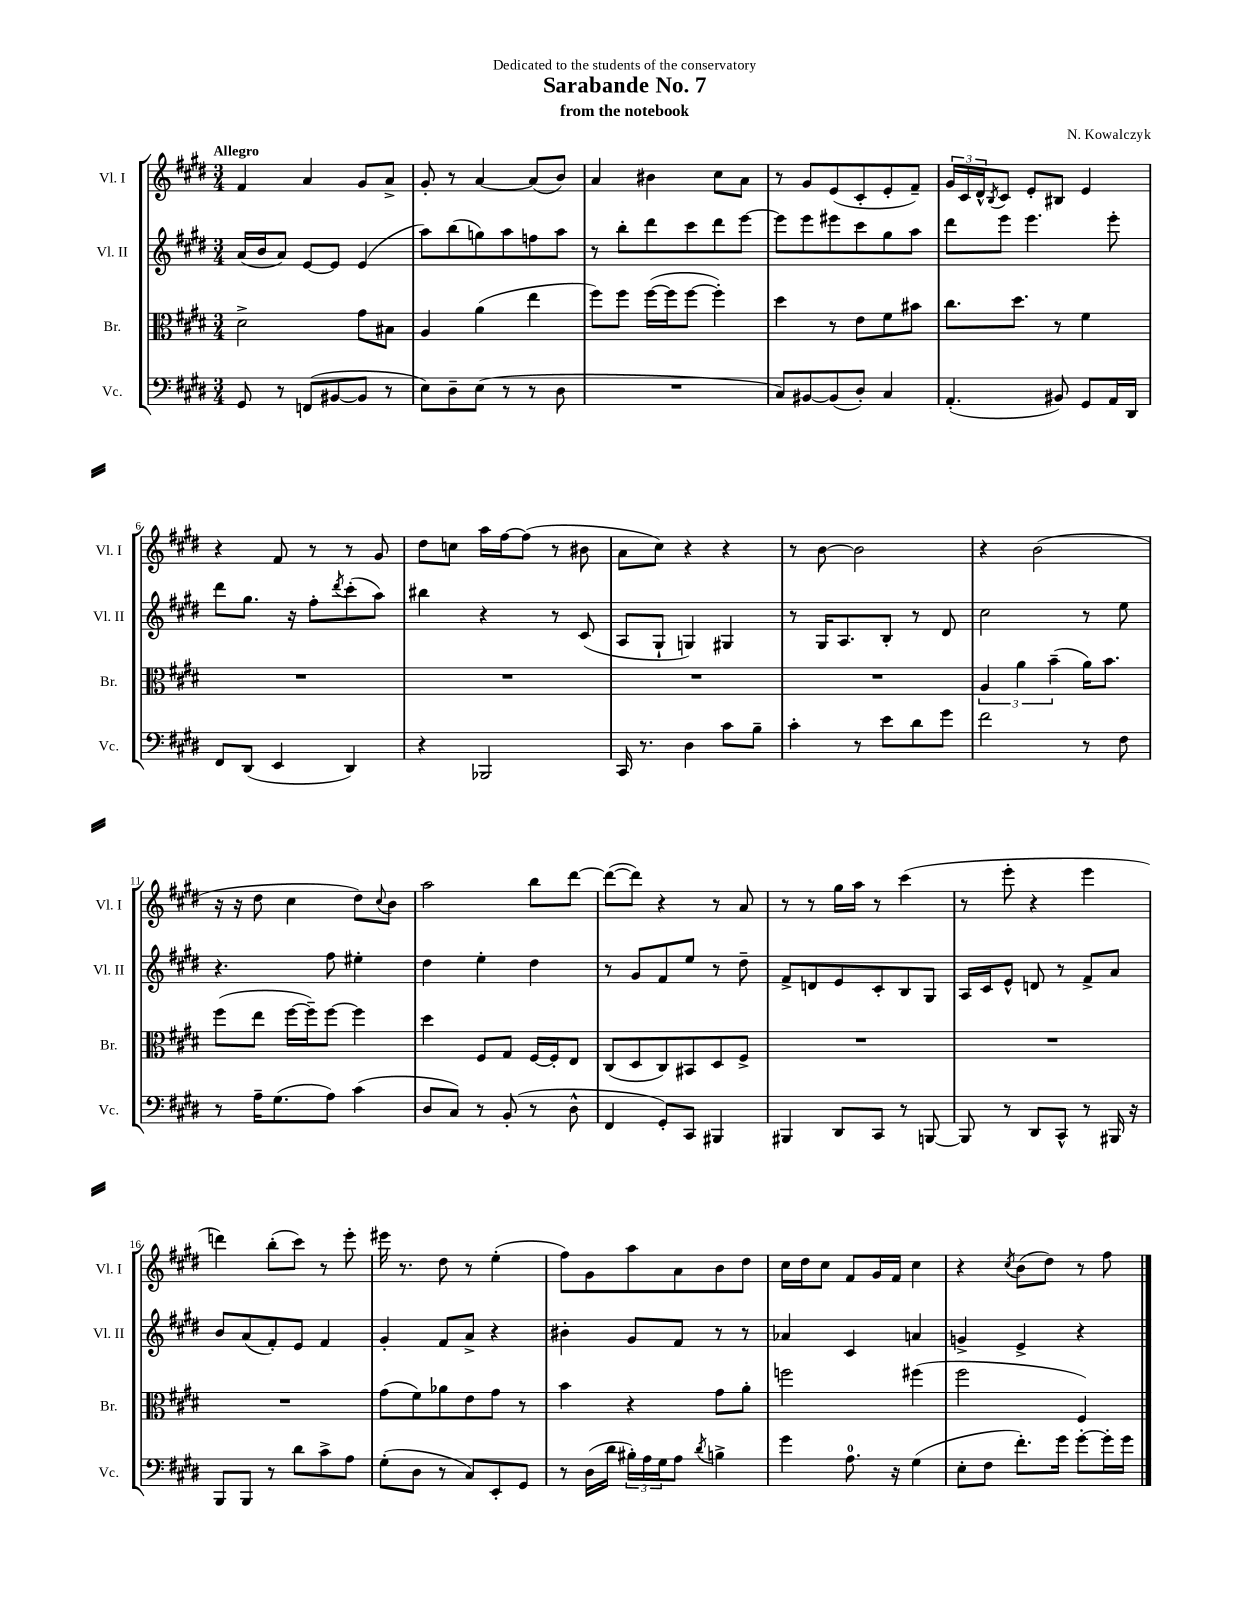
\header { title = "Sarabande No. 7" composer = "N. Kowalczyk" subtitle = "from the notebook" dedication = "Dedicated to the students of the conservatory" }
<<
\new StaffGroup <<
\new Staff = "s0" \with { instrumentName = "Vl. I" shortInstrumentName = "Vl. I" } {
    \clef treble \key e \major \numericTimeSignature \time 3/4 \tempo "Allegro"
    fis'4 a'4 gis'8 a'8-> |
    gis'8-. r8 a'4~ a'8( b'8) |
    a'4 bis'4 cis''8 a'8 |
    r8 gis'8 e'8( cis'8-. e'8-. fis'8--) |
    \tuplet 3/2 { gis'16 cis'16 dis'16-^ } \acciaccatura { b8 } cis'8 e'8-. bis8 e'4 |
    r4 fis'8 r8 r8 gis'8 |
    dis''8 c''8 a''16 fis''16~ fis''8( r8 bis'8 |
    a'8 cis''8) r4 r4 |
    r8 b'8~ b'2 |
    r4 b'2( |
    r16 r16 dis''8 cis''4 dis''8) \appoggiatura { cis''8 } b'8 |
    a''2 b''8 dis'''8~ |
    dis'''8~( dis'''8) r4 r8 a'8 |
    r8 r8 gis''16 a''16 r8 cis'''4( |
    r8 e'''8-. r4 e'''4 |
    d'''4) b''8-.( cis'''8) r8 e'''8-. |
    eis'''16 r8. dis''8 r8 e''4-.( |
    fis''8) gis'8 a''8 a'8 b'8 dis''8 |
    cis''16 dis''16 cis''8 fis'8 gis'16 fis'16 cis''4 |
    r4 \acciaccatura { cis''8 } b'8( dis''8) r8 fis''8 \bar "|." |
}
\new Staff = "s1" \with { instrumentName = "Vl. II" shortInstrumentName = "Vl. II" } {
    \clef treble \key e \major \numericTimeSignature \time 3/4
    a'16( b'16 a'8) e'8~ e'8 e'4( |
    a''8) b''8( g''8) a''8 f''8 a''8 |
    r8 b''8-. dis'''8 cis'''8 dis'''8 e'''8~ |
    e'''8 e'''8 eis'''8 cis'''8 gis''8 a''8 |
    dis'''8 e'''8 e'''4. e'''8-. |
    dis'''8 gis''8. r16 fis''8-. \acciaccatura { dis'''8 } cis'''8-.( a''8) |
    bis''4 r4 r8 cis'8( |
    a8 gis8-! g4) gis4 |
    r8 gis16 a8. b8-. r8 dis'8 |
    cis''2 r8 e''8 |
    r4. fis''8 eis''4-. |
    dis''4 e''4-. dis''4 |
    r8 gis'8 fis'8 e''8 r8 dis''8-- |
    fis'8-> d'8 e'8 cis'8-. b8 gis8 |
    a16 cis'16 e'8-^ d'8 r8 fis'8-> a'8 |
    b'8 a'8( fis'8-.) e'8 fis'4 |
    gis'4-. fis'8 a'8-> r4 |
    bis'4-. gis'8 fis'8 r8 r8 |
    aes'4 cis'4 a'4 |
    g'4-> e'4-> r4 \bar "|." |
}
\new Staff = "s2" \with { instrumentName = "Br." shortInstrumentName = "Br." } {
    \clef alto \key e \major \numericTimeSignature \time 3/4
    dis'2-> gis'8 bis8 |
    a4 a'4( e''4 |
    fis''8) fis''8 fis''16~( fis''16 fis''8~ fis''4-.) |
    dis''4 r8 e'8 fis'8 bis'8 |
    cis''8. dis''8. r8 fis'4 |
    R2. |
    R2. |
    R2. |
    R2. |
    \tuplet 3/2 { a4 a'4 b'4--( } a'16) b'8. |
    fis''8( e''8 fis''16~ fis''16--) fis''8~ fis''4 |
    dis''4 fis8 gis8 fis16~ fis16-. e8 |
    cis8( dis8 cis8) bis,8 dis8 fis8-> |
    R2. |
    R2. |
    R2. |
    gis'8( fis'8) aes'8 e'8 gis'8 r8 |
    b'4 r4 gis'8 a'8-. |
    f''2 fis''4( |
    fis''2 fis4) \bar "|." |
}
\new Staff = "s3" \with { instrumentName = "Vc." shortInstrumentName = "Vc." } {
    \clef bass \key e \major \numericTimeSignature \time 3/4
    gis,8 r8 f,8( bis,8~ bis,8 r8 |
    e8) dis8-- e8( r8 r8 dis8 |
    R2. |
    cis8) bis,8~ bis,8( dis8-.) cis4 |
    a,4.-.( bis,8) gis,8 a,16 dis,16 |
    fis,8 dis,8( e,4 dis,4) |
    r4 bes,,2 |
    cis,16 r8. dis4 cis'8 b8-- |
    cis'4-. r8 e'8 dis'8 gis'8 |
    fis'2 r8 fis8 |
    r8 a16-- gis8.( a8) cis'4( |
    dis8 cis8) r8 b,8-.( r8 dis8-^ |
    fis,4 gis,8-.) cis,8 bis,,4 |
    bis,,4 dis,8 cis,8 r8 b,,8~ |
    b,,8 r8 dis,8 cis,8-^ r8 bis,,16 r16 |
    b,,8 b,,8 r8 dis'8 cis'8-> a8 |
    gis8-.( dis8 r8 cis8) e,8-. gis,8 |
    r8 dis16( dis'16 \tuplet 3/2 { bis16-.) a16 gis16 } a8 \acciaccatura { dis'8 } b4-> |
    gis'4 a8.-0 r16 gis4( |
    e8-. fis8 fis'8.-.) gis'16 gis'8~-. gis'16-. gis'16 \bar "|." |
}
>>
>>
